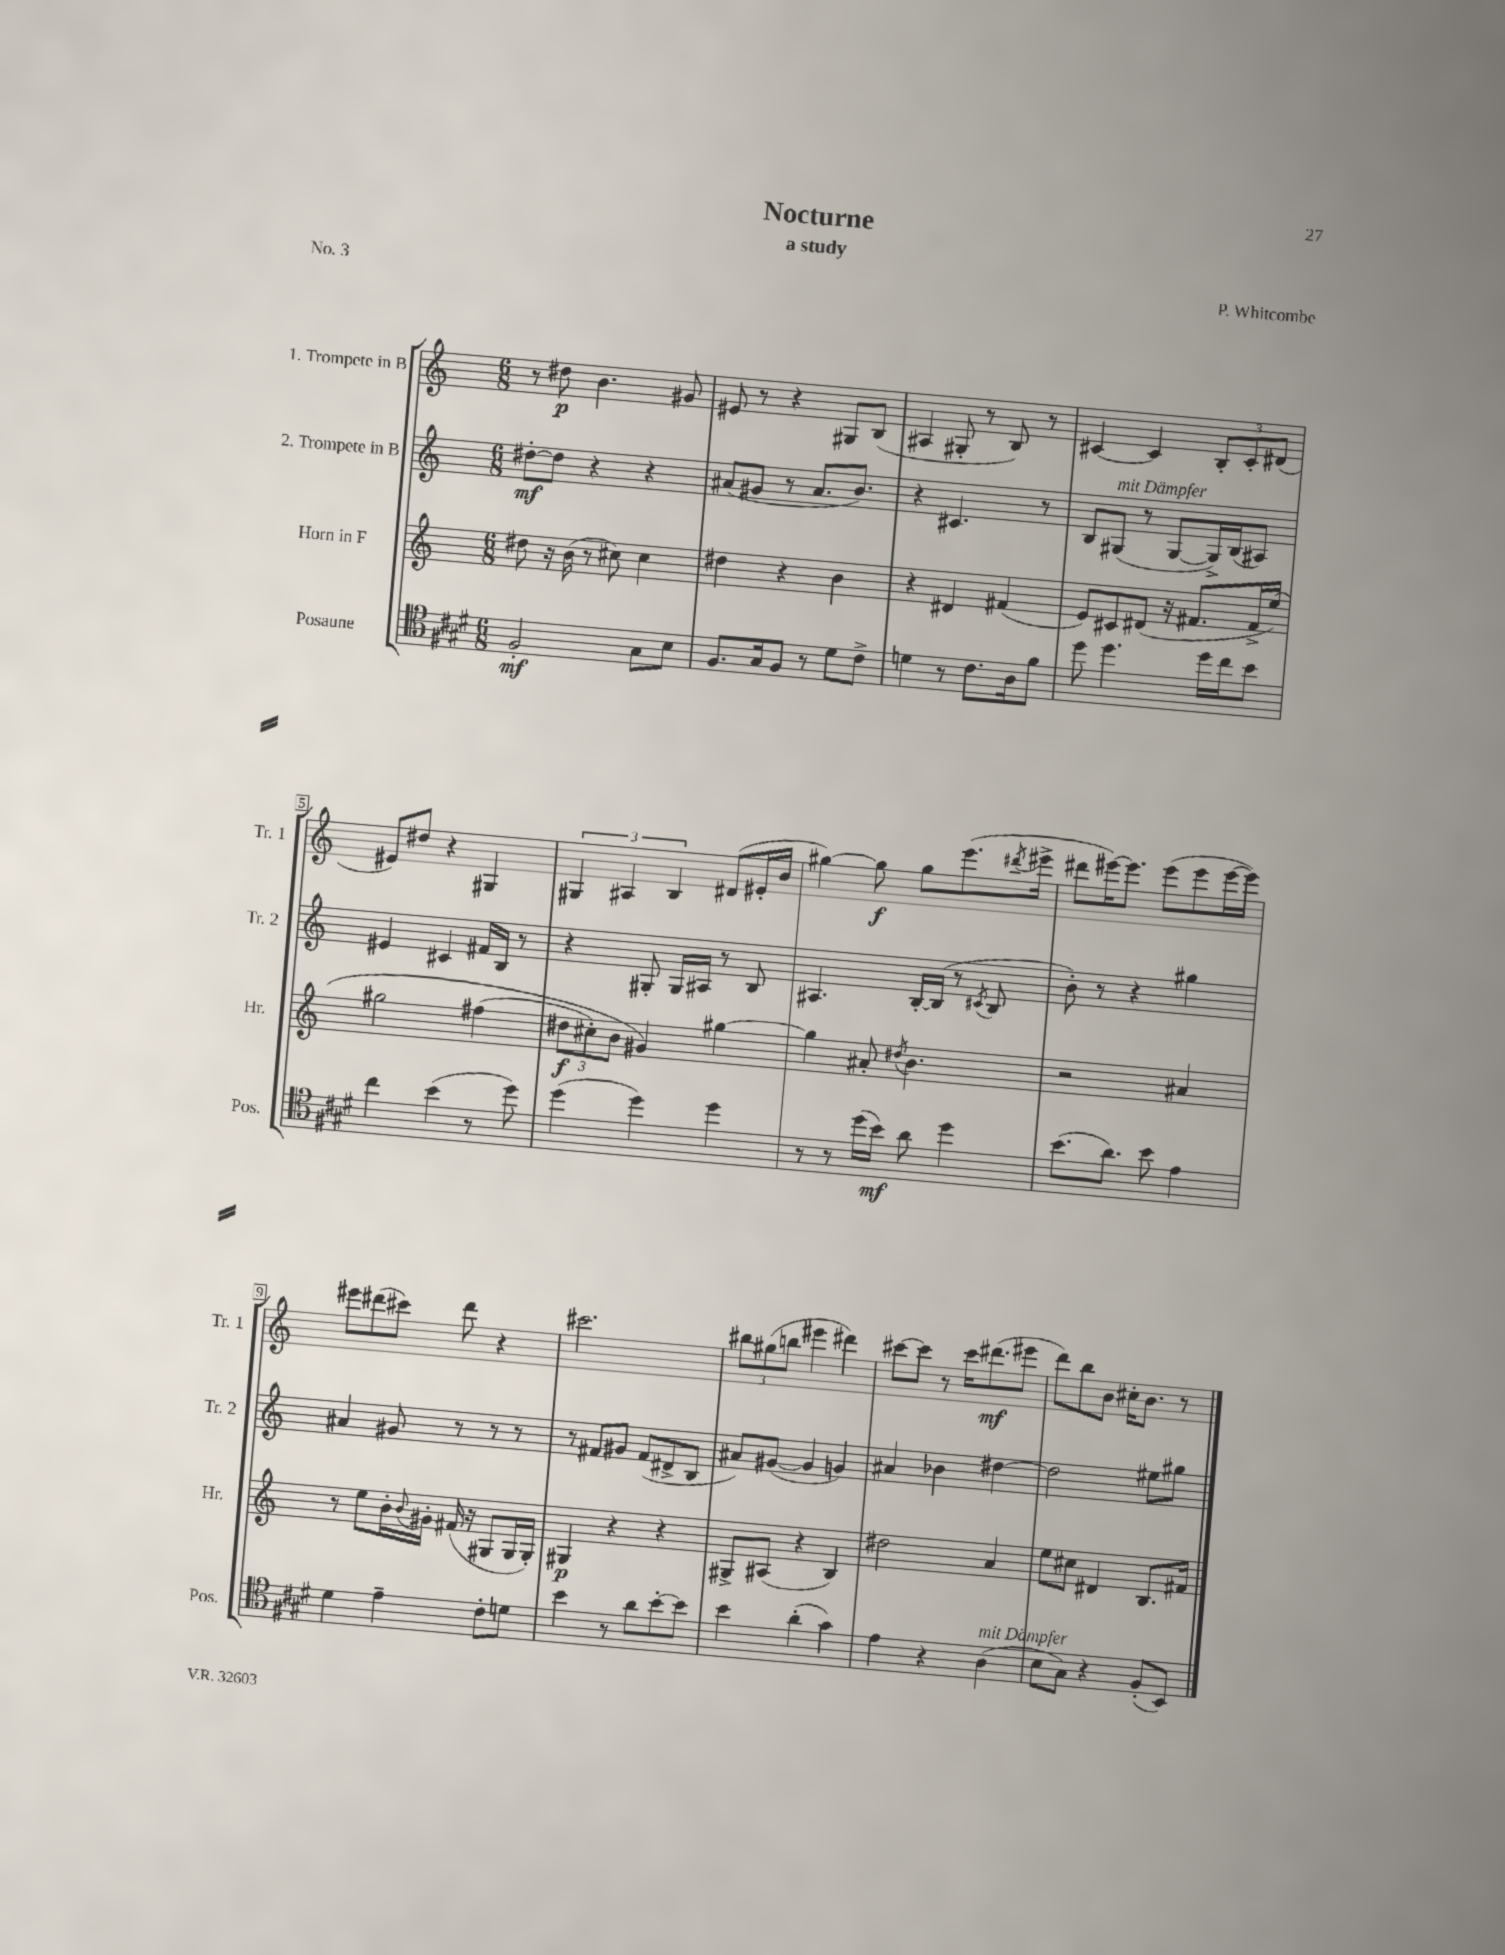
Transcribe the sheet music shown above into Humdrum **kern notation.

**kern	**dynam	**kern	**dynam	**kern	**dynam	**kern	**dynam
*part4	*part4	*part3	*part3	*part2	*part2	*part1	*part1
*staff4	*staff4	*staff3	*staff3	*staff2	*staff2	*staff1	*staff1
*I"Posaune	*	*I"Horn in F	*	*I"2. Trompete in B	*	*I"1. Trompete in B	*
*I'Pos.	*	*I'Hr.	*	*I'Tr. 2	*	*I'Tr. 1	*
*clefC4	*	*clefG2	*	*clefG2	*	*clefG2	*
*k[f#c#g#d#]	*	*k[]	*	*k[]	*	*k[]	*
*M6/8	*	*M6/8	*	*M6/8	*	*M6/8	*
=1	=1	=1	=1	=1	=1	=1	=1
2F#'/	mf	8dd#X\	.	[8dd#X'\L	mf	8r	.
.	.	16r	.	8dd#\J]	.	8dd#X\	p
.	.	(16b\	.	.	.	.	.
.	.	8r	.	4r	.	4.b\	.
.	.	8cc#X\)	.	.	.	.	.
8G#\L	.	4cc#\	.	4r	.	.	.
8B\J	.	.	.	.	.	8g#X/	.
=2	=2	=2	=2	=2	=2	=2	=2
8.F#/L	.	4dd#X\	.	(8a#X/L	.	8e#X/	.
.	.	.	.	8g#X/J	.	8r	.
16G#/k	.	.	.	.	.	.	.
8F#/J	.	4r	.	8r	.	4r	.
8r	.	.	.	8.a#/L	.	.	.
8d#\L	.	4b\	.	.	.	8G#X/L	.
.	.	.	.	8.b/J)	.	.	.
8c#^\J	.	.	.	.	.	(8B/J	.
=3	=3	=3	=3	=3	=3	=3	=3
4dn\	.	4r	.	4r	.	4A#X/	.
8r	.	4d#X/	.	4.c#X/	.	8G#X'/	.
8.c#\L	.	.	.	.	.	8r	.
.	.	(4f#X/	.	.	.	8B/)	.
16A\k	.	.	.	.	.	.	.
8f#\J	.	.	.	8r	.	8r	.
=4	=4	=4	=4	=4	=4	=4	=4
8dd#\	.	8e/L)	.	8B/L	.	[4c#X/	.
!	!	!	!	!LO:TX:a:i:t=mit Dämpfer	!	!	!
4.dd#\	.	8c#X/	.	(8G#X/J	.	.	.
.	.	(8d#X/J	.	8r	.	4c#/]	.
.	.	16r	.	[8G#/L	.	.	.
.	.	8.f#X/L	.	.	.	.	.
16dd#\LL	.	.	.	16G#^/L])	.	12B'/L	.
16cc#\J	.	.	.	(16B/J	.	.	.
.	.	.	.	.	.	12c#'/	.
8b\J	.	16f#^/L	.	8A#X/J)	.	.	.
.	.	.	.	.	.	(12d#X/J	.
.	.	(16ee/JJ)	.	.	.	.	.
!!LO:LB:g=z
=5	=5	=5	=5	=5	=5	=5	=5
4cc#\	.	2gg#X\	.	4e#X/	.	8e#X/L)	.
.	.	.	.	.	.	8dd#X/J	.
(4b\	.	.	.	4c#X/	.	4r	.
8r	.	(4ff#X\	.	16f#X/LL	.	4G#X/	.
.	.	.	.	16B/JJ	.	.	.
8dd#\)	.	.	.	8r	.	.	.
=6	=6	=6	=6	=6	=6	=6	=6
(4dd#\	.	12dd#X\L	f	4r	.	6G#X/	.
.	.	12cc#X'\)	.	.	.	.	.
.	.	12b\J	.	.	.	6A#X/	.
4dd#\)	.	4g#X/)	.	8G#X'/	.	.	.
.	.	.	.	.	.	6B/	.
.	.	.	.	16G#/LL	.	.	.
.	.	.	.	16A#X/JJ	.	.	.
4dd#\	.	[4gg#X\	.	8r	.	(8d#X/L	.
.	.	.	.	8B/	.	16e#X'/L	.
.	.	.	.	.	.	16b/JJ	.
=7	=7	=7	=7	=7	=7	=7	=7
8r	.	4gg#\]	.	4.A#X/	.	[4gg#X\)	.
8r	.	.	.	.	.	.	.
(16dd#\LL	.	8a#X'/	.	.	.	8gg#\]	f
16b\JJ)	mf	.	.	.	.	.	.
.	.	8qdd#X/	.	.	.	.	.
8a\	.	4.b\	.	[16B'/LL	.	8gg#\L	.
.	.	.	.	(16B/JJ]	.	.	.
4dd#\	.	.	.	8r	.	(8.eee\	.
.	.	.	.	8qc#X/	.	.	.
.	.	.	.	8B/	.	.	.
.	.	.	.	.	.	8qddd#X/	.
.	.	.	.	.	.	16eee#X^\Jk	.
=8	=8	=8	=8	=8	=8	=8	=8
(8.b\L	.	2r	.	8b'\)	.	8ddd#X\L	.
.	.	.	.	8r	.	[16eee#X\K)	.
8.a\J)	.	.	.	.	.	8.eee#\J]	.
.	.	.	.	4r	.	.	.
8b\	.	.	.	.	.	(8eee#\L	.
4e\	.	4a#X/	.	4gg#X\	.	8eee#\	.
.	.	.	.	.	.	[16eee#\L	.
.	.	.	.	.	.	16eee#\JJ])	.
!!LO:LB:g=z
=9	=9	=9	=9	=9	=9	=9	=9
4d#\	.	8r	.	4a#X/	.	8eee#X\L	.
.	.	8ee\L	.	.	.	(8ddd#X\	.
4e~\	.	16b'\L	.	8g#X/	.	8ccc#X\J)	.
.	.	8qqb/	.	.	.	.	.
.	.	16g#X'\JJ	.	.	.	.	.
.	.	(16f#X/	.	8r	.	8ddd#\	.
.	.	16r	.	.	.	.	.
8c#'\L	.	8G#X/L	.	8r	.	4r	.
8dn\J	.	16G#/L	.	8r	.	.	.
.	.	16G#'/JJ)	.	.	.	.	.
=10	=10	=10	=10	=10	=10	=10	=10
4b\	.	4G#X/	p	8r	.	2.ccc#X\	.
.	.	.	.	8f#X/L	.	.	.
8r	.	4r	.	8g#X/J	.	.	.
8a\L	.	.	.	(8f#/L	.	.	.
[8b'\	.	4r	.	8d#X^/	.	.	.
8b\J]	.	.	.	8B/J	.	.	.
=11	=11	=11	=11	=11	=11	=11	=11
4b\	.	8G#X^/L	.	8a#X/L)	.	12bb#X\L	.
.	.	.	.	.	.	(12gg#X\	.
.	.	(8A#X/J	.	([8g#X/J	.	.	.
.	.	.	.	.	.	12bbn\J	.
(4a'\	.	4r	.	4g#/]	.	4eee#X\	.
4g#\)	.	4B/)	.	4gn/)	.	4ddd#X\)	.
=12	=12	=12	=12	=12	=12	=12	=12
4e\	.	2dd#X\	.	4a#X/	.	[8ccc#X\L	.
.	.	.	.	.	.	8ccc#\J]	.
4r	.	.	.	4b-X\	.	8r	.
.	.	.	.	.	.	16ccc#\KL	.
.	.	.	.	.	.	(8.ddd#X\	mf
!LO:TX:a:i:t=mit Dämpfer	!	!	!	!	!	!	!
(4A\	.	4a/	.	[4dd#X\	.	.	.
.	.	.	.	.	.	8eee#X\J	.
=13	=13	=13	=13	=13	=13	=13	=13
8B\L	.	8ee\L	.	2dd#\]	.	8ddd\L)	.
8G#\J)	.	8cc#X\J	.	.	.	8bb\	.
4r	.	4d#X/	.	.	.	8b\J	.
.	.	.	.	.	.	16cc#X'\KL	.
.	.	.	.	.	.	8.b\J	.
(8F#'/L	.	8.B/L	.	8ee#X\L	.	.	.
8BB/J)	.	.	.	8gg#X\J	.	8r	.
.	.	16f#X/Jk	.	.	.	.	.
==	==	==	==	==	==	==	==
*-	*-	*-	*-	*-	*-	*-	*-
